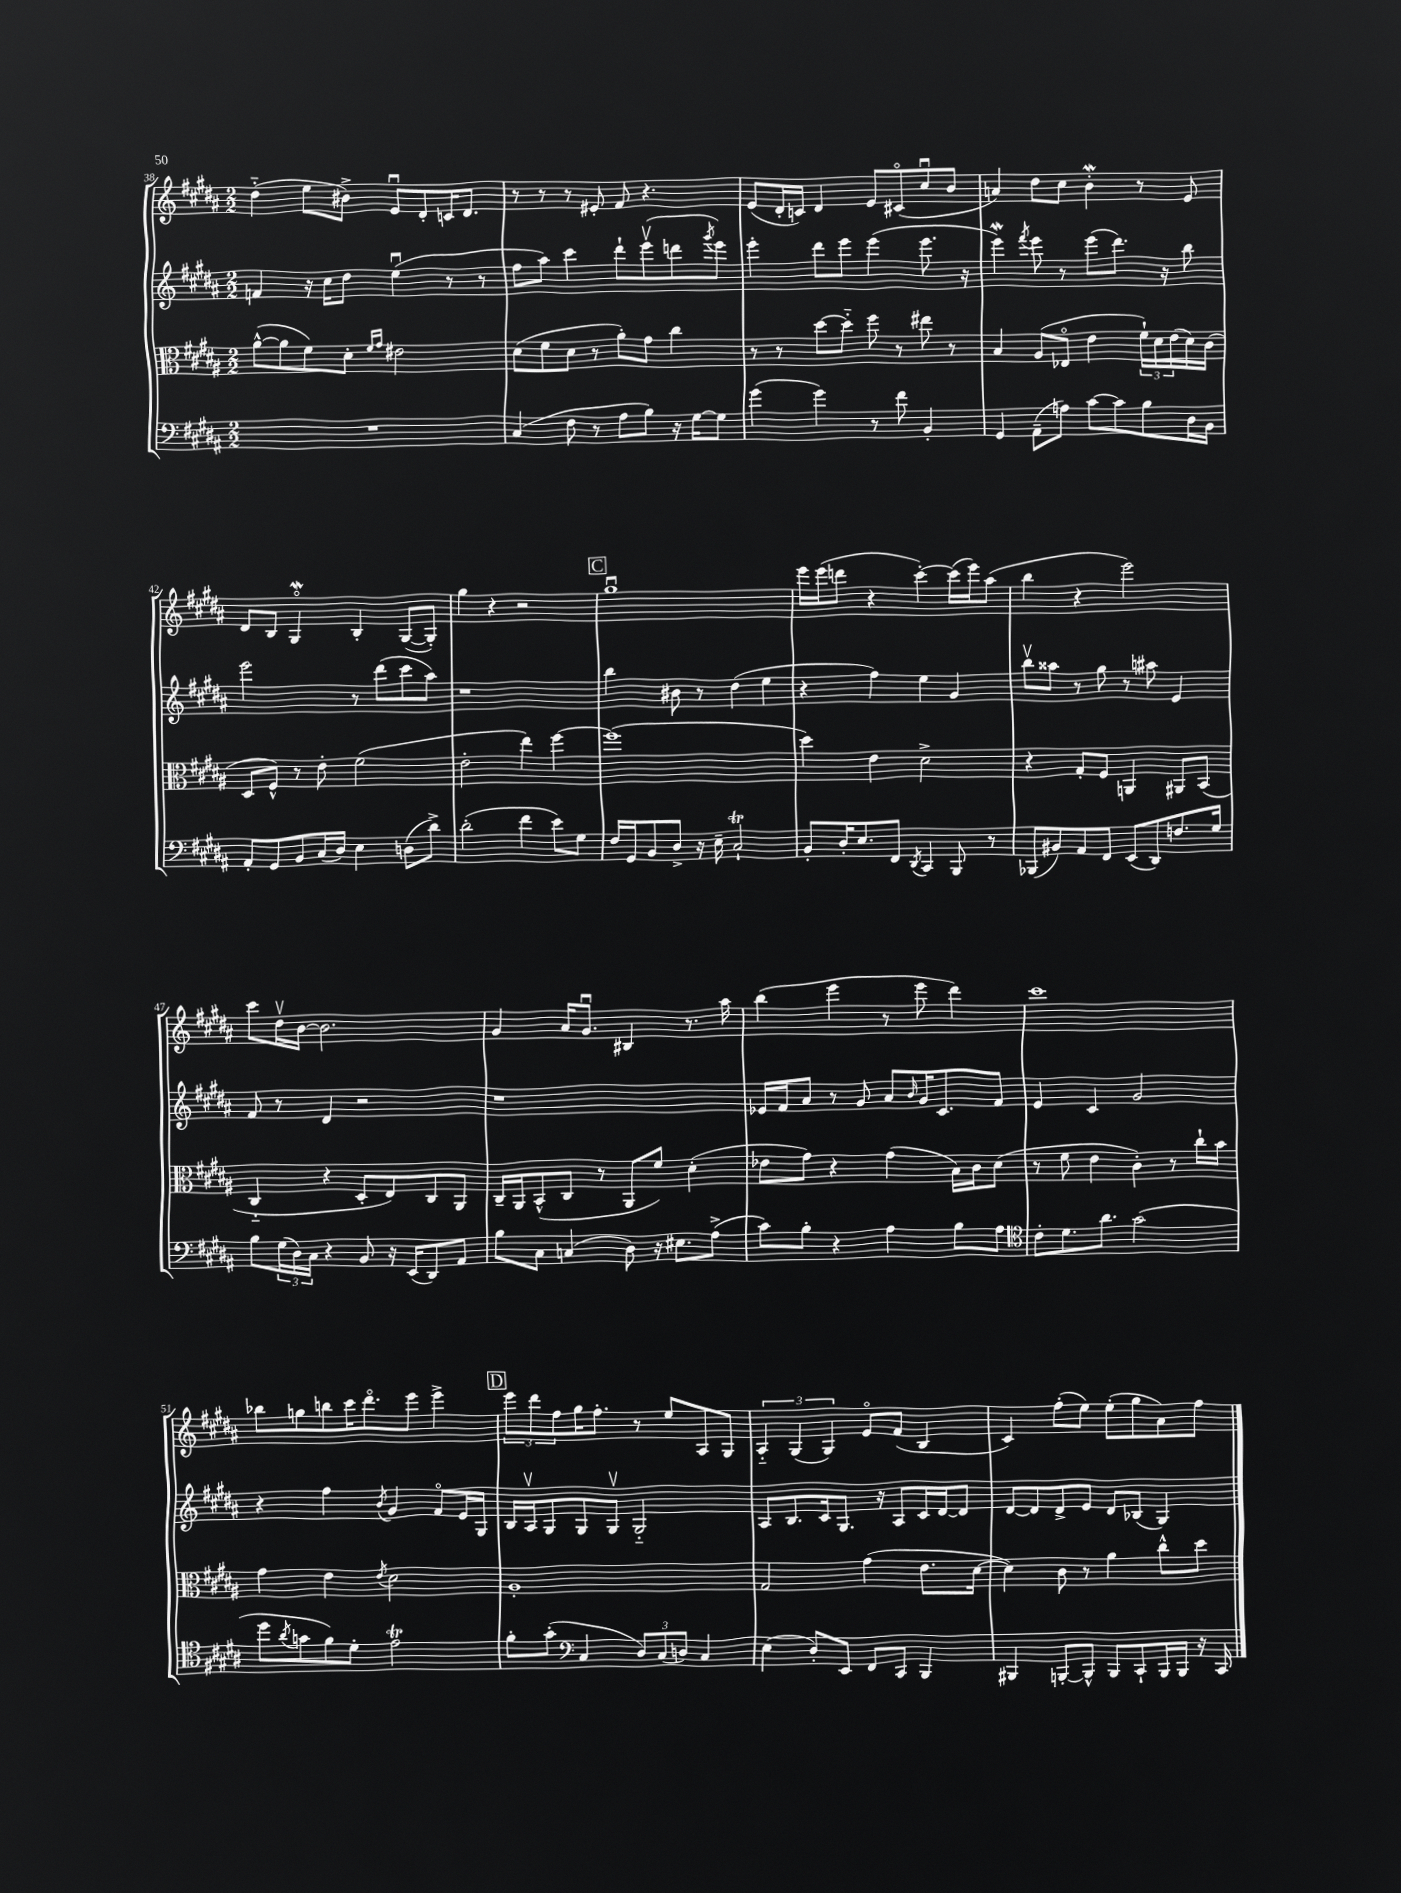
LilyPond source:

<<
\new StaffGroup <<
\new Staff = "s0" {
    \clef treble \key b \major \numericTimeSignature \time 2/2
    dis''4-_( e''8 bis'8->) e'8\downbow dis'8-. c'16 dis'8. |
    r8 r8 r8 eis'8-. fis'8 r4. |
    e'8( dis'16-. c'16) dis'4 e'8 cis'8\flageolet( cis''8\downbow b'8 |
    a'4) dis''8 cis''8 b'4-.\mordent r8 e'8 |
    dis'8 b8 gis4\flageolet\mordent b4-. gis8~( gis8-.) |
    gis''4 r4 r2 |
    \mark \markup { \box "C" } gis''1\downbow |
    e'''16 e'''16( d'''8 r4 cis'''4~-.) cis'''16( e'''16) ais''8( |
    b''4 r4 e'''2) |
    cis'''8 dis''16\upbow b'16~ b'2. |
    gis'4 ais'16 gis'8.\downbow bis4 r8. ais''16 |
    b''4( e'''4 r8 e'''8 dis'''4) |
    cis'''1 |
    bes''8 g''8 b''8 cis'''16 dis'''8.\flageolet e'''8 e'''4-> |
    \mark \markup { \box "D" } \tuplet 3/2 { e'''8 dis'''8 fis''8 } gis''16 fis''8.-. r8 e''8 ais8 gis8 |
    \tuplet 3/2 { ais4-_ gis4( gis4) } e'8\flageolet fis'8( b4 |
    cis'4) fis''8-.( e''8) e''8-.( gis''8 ais'8) fis''8 \bar "|." |
}
\new Staff = "s1" {
    \clef treble \key b \major \numericTimeSignature \time 2/2
    f'4 r16 cis''16 dis''8 e''4\downbow( r8 r8 |
    fis''8 ais''8) cis'''4 dis'''8-! e'''8\upbow( d'''8 \acciaccatura { gis'''8 } e'''8) |
    e'''4-. dis'''8 e'''8 e'''4( e'''8. r16 |
    e'''4\mordent) \acciaccatura { fis'''8 } e'''8 r8 e'''8( dis'''8.) r16 b''8 |
    e'''2 r8 dis'''8( cis'''8 ais''8) |
    r1 |
    \mark \markup { \box "C" } b''4 bis'8 r8 dis''4( e''4 |
    r4 fis''4) e''4 gis'4 |
    b''8\upbow aisis''8 r8 gis''8 r8 ais''8 e'4 |
    fis'8 r8 dis'4 r2 |
    r1 |
    ees'16 fis'16 ais'8 r8 gis'8 ais'8 \grace { b'16 } gis'16 cis'8. fis'8 |
    e'4 cis'4 gis'2 |
    r4 fis''4 \acciaccatura { b'8 } gis'4 fis'8\flageolet e'16 gis16 |
    \mark \markup { \box "D" } b16 ais16\upbow gis8 gis8 gis8\upbow gis2-_ |
    ais8 b8. cis'16 gis8. r16 ais8 cis'16 dis'16~ dis'8 |
    dis'8~ dis'8 dis'8-> e'8 dis'8 bes8( gis4) \bar "|." |
}
\new Staff = "s2" {
    \clef alto \key b \major \numericTimeSignature \time 2/2
    ais'8~-^( ais'8 fis'8) dis'8-. \grace { fis'16 gis'16 } eis'2 |
    dis'8( fis'8 dis'8 r8 ais'8-.) gis'8 cis''4 |
    r8 r8 dis''8~ dis''8-_ fis''8 r8 eis''8 r8 |
    b4 ais8( ees8\flageolet e'4 \tuplet 3/2 { fis'16-!) dis'16 e'16( } dis'16) cis'16( |
    dis8 fis8-^) r8 e'8-. fis'2( |
    e'2-. e''4) fis''4~ |
    \mark \markup { \box "C" } fis''1( |
    dis''4) e'4 dis'2-> |
    r4 gis8-. fis8 a,4 ais,8 b,8( |
    cis4-_ r4 dis8-. e8) cis8 ais,8 |
    cis16-- ais,16 b,8-^( cis8 r8 ais,8 fis'8) dis'4-.( |
    ees'8 gis'8) r4 gis'4( b16) cis'16 dis'8( |
    r8 fis'8 e'4 cis'4-.) r8 cis''16-! b'16 |
    gis'4 e'4 \acciaccatura { e'8 } dis'2 |
    \mark \markup { \box "D" } ais1-. |
    gis2 gis'4( e'8. dis'16~ |
    dis'4) cis'8 r8 ais'4 cis''8-^ dis''8 \bar "|." |
}
\new Staff = "s3" {
    \clef bass \key b \major \numericTimeSignature \time 2/2
    R1 |
    cis4( fis8 r8 ais8 b8) r16 gis16~ gis8 |
    gis'4( gis'4) r8 fis'8 b,4-. |
    gis,4 ais,8--( a8) cis'8~ cis'8 b8 dis16 b,16 |
    ais,8-. gis,8 b,8 cis16( dis16) e4 d8( dis'8->) |
    dis'2-.( fis'4 e'8) gis8 |
    \mark \markup { \box "C" } fis16 gis,16 b,8 dis8-> r16 e16-- cis2-!\trill |
    b,8-. dis16-. e8. fis,8 \acciaccatura { dis,8 } cis,4 b,,8 r8 |
    bes,,8( bis,8) ais,8 fis,8 e,8( dis,8) f8. gis16 |
    b8 \tuplet 3/2 { gis16( dis16) cis16 } r4 b,8 r16 e,16( dis,8) ais,8 |
    b8 cis8 c4( dis8) r16 eis8. ais8->( |
    cis'8) b8-. r4 ais4 b8 ais8 |
    \clef tenor cis'8-. dis'8. ais'8. gis'2( |
    dis''8 \acciaccatura { ais'8 } g'8 fis'8) dis'8-. e'2\trill |
    \mark \markup { \box "D" } fis'8-. gis'8-.( \clef bass cis4 \tuplet 3/2 { dis8) cis8( d8) } cis4 |
    e4( dis8-.) e,8 fis,8 cis,8 b,,4 |
    bis,,4 b,,8~-. b,,8-^ b,,8 cis,8-! b,,16 b,,16 r16 cis,16 \bar "|." |
}
>>
>>
\layout { \context { \Score currentBarNumber = #38 } }
